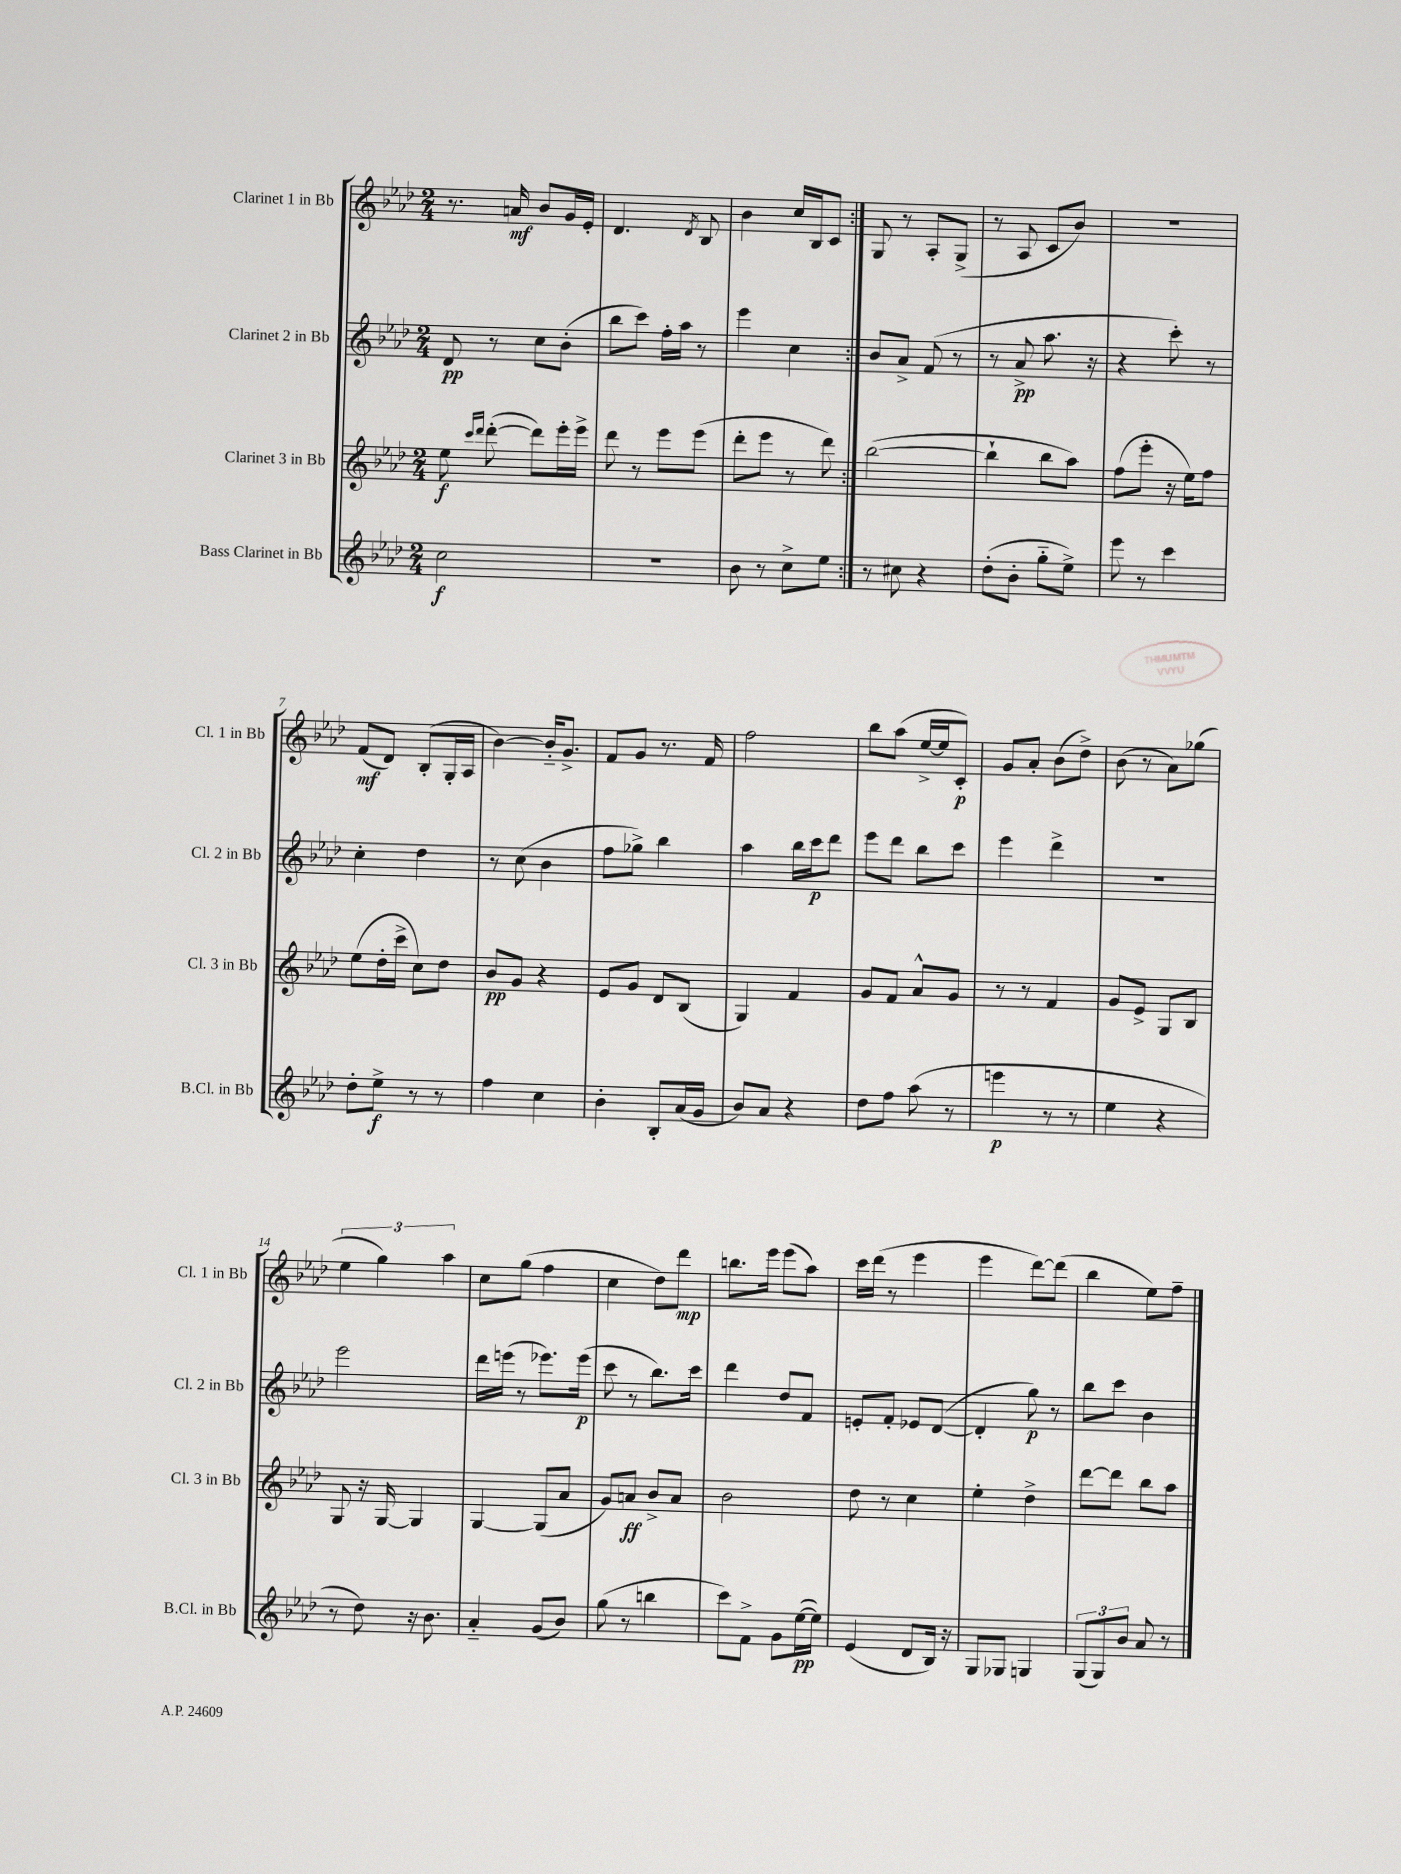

**kern	**kern	**kern	**kern
*staff4	*staff3	*staff2	*staff1
*clefG2	*clefG2	*clefG2	*clefG2
*k[b-e-a-d-]	*k[b-e-a-d-]	*k[b-e-a-d-]	*k[b-e-a-d-]
*M2/4	*M2/4	*M2/4	*M2/4
2cc	8ee-	8d-	8.r
.	16qqccc	.	.
.	16qqddd-	.	.
.	([8ddd-'	8r	.
.	.	.	16a
.	8ddd-])	8cc	8b-
.	16eee-'	(8b-'	16g
.	16eee-^	.	16e-'
=	=	=	=
2r	8ddd-	8bb-	4.d-
.	8r	8ccc)	.
.	8eee-	16ff'	.
.	.	16aa-	.
.	.	.	8qd-
.	(8eee-	8r	8B-
=	=	=	=
8b-	8ddd-'	4eee-	4b-
8r	8eee-	.	.
8cc^	8r	4cc	16cc
.	.	.	16B-
8ee-	8ddd-)	.	8c
=:|!	=:|!	=:|!	=:|!
8r	([2bb-	8b-	8G
8cc#	.	8a-^	8r
4r	.	(8f	8A-'
.	.	8r	(8G^
=	=	=	=
(8dd-'	4bb-`]	8r	8r
8b-'	.	8a-^	8A-
8gg'~	8bb-	8.aa-	8c
8ee-^)	8aa-)	.	8b-)
.	.	16r	.
=	=	=	=
8eee-	(8ff	4r	2r
8r	8eee-'	.	.
4ccc	16r	8ccc')	.
.	16ee-)	.	.
.	8ff	8r	.
=	=	=	=
8dd-'	(8ee-	4cc'	(8f
8ee-^	16dd-'	.	8d-)
.	16ccc^	.	.
8r	8cc)	4dd-	(8B-'
8r	8dd-	.	16G'
.	.	.	16A-
=	=	=	=
4ff	8b-	8r	[4b-)
.	8g	(8cc	.
4cc	4r	4b-	16b-'~]
.	.	.	8.g^
=	=	=	=
4b-'	8e-	8ff	8f
.	8g	8gg-^)	8g
8B-'	8d-	4bb-	8.r
(16a-	(8B-	.	.
16g	.	.	16f
=	=	=	=
8b-)	4G)	4aa-	2ff
8a-	.	.	.
4r	4f	16bb-	.
.	.	16ccc	.
.	.	8ddd-	.
=	=	=	=
8dd-	8g	8eee-	8bb-
8ff	8f	8ddd-	(8aa-
(8aa-	8a-^^	8bb-	[16ee-^
.	.	.	16ee-]
8r	8g	8ccc	8c')
=	=	=	=
4eee	8r	4eee-	8g
.	8r	.	8a-'
8r	4f	4ddd-^	(8b-
8r	.	.	8dd-^)
=	=	=	=
4ee-	8g	2r	(8b-
.	8e-^	.	8r
4r	8G	.	8a-)
.	8B-	.	(8gg-
=	=	=	=
8r	8G	2eee-	6ee-
8dd-)	16r	.	.
.	.	.	6gg)
.	[16G	.	.
16r	4G]	.	.
8.b-	.	.	.
.	.	.	6aa-
=	=	=	=
4a-'~	[4G	16ddd-	8cc
.	.	(16eee	.
.	.	8r	(8gg
(8g	(8G]	8.eee-)	4ff
8b-)	8a-	.	.
.	.	(16eee-	.
=	=	=	=
(8gg	8g)	8ccc	4cc
8r	8a	8r	.
4bb	8b-^	8.bb-)	8dd-)
.	8a	.	8ddd-
.	.	16ccc	.
=	=	=	=
8ccc)	2b-	4ddd-	8.bb
8f^	.	.	.
.	.	.	16eee-
8g	.	8dd-	(8eee-
([16ee-	.	8f	8aa-)
16ee-])	.	.	.
=	=	=	=
(4e-	8dd-	8e'	16ccc
.	.	.	(16ddd-
.	8r	8f'	8r
8d-	4cc	8e-	4eee-
16B-)	.	([8d-	.
16r	.	.	.
=	=	=	=
8G	4ee-'	4d-']	4eee-
8G-	.	.	.
4G	4dd-^	8gg)	[8ddd-)
.	.	8r	(8ddd-]
=	=	=	=
(12G	[8ddd-	8bb-	4bb-
12G)	.	.	.
.	8ddd-]	8ccc	.
12b-	.	.	.
8a-	8bb-	4b-	8ee-)
8r	8aa-	.	8ff~
==	==	==	==
*-	*-	*-	*-
